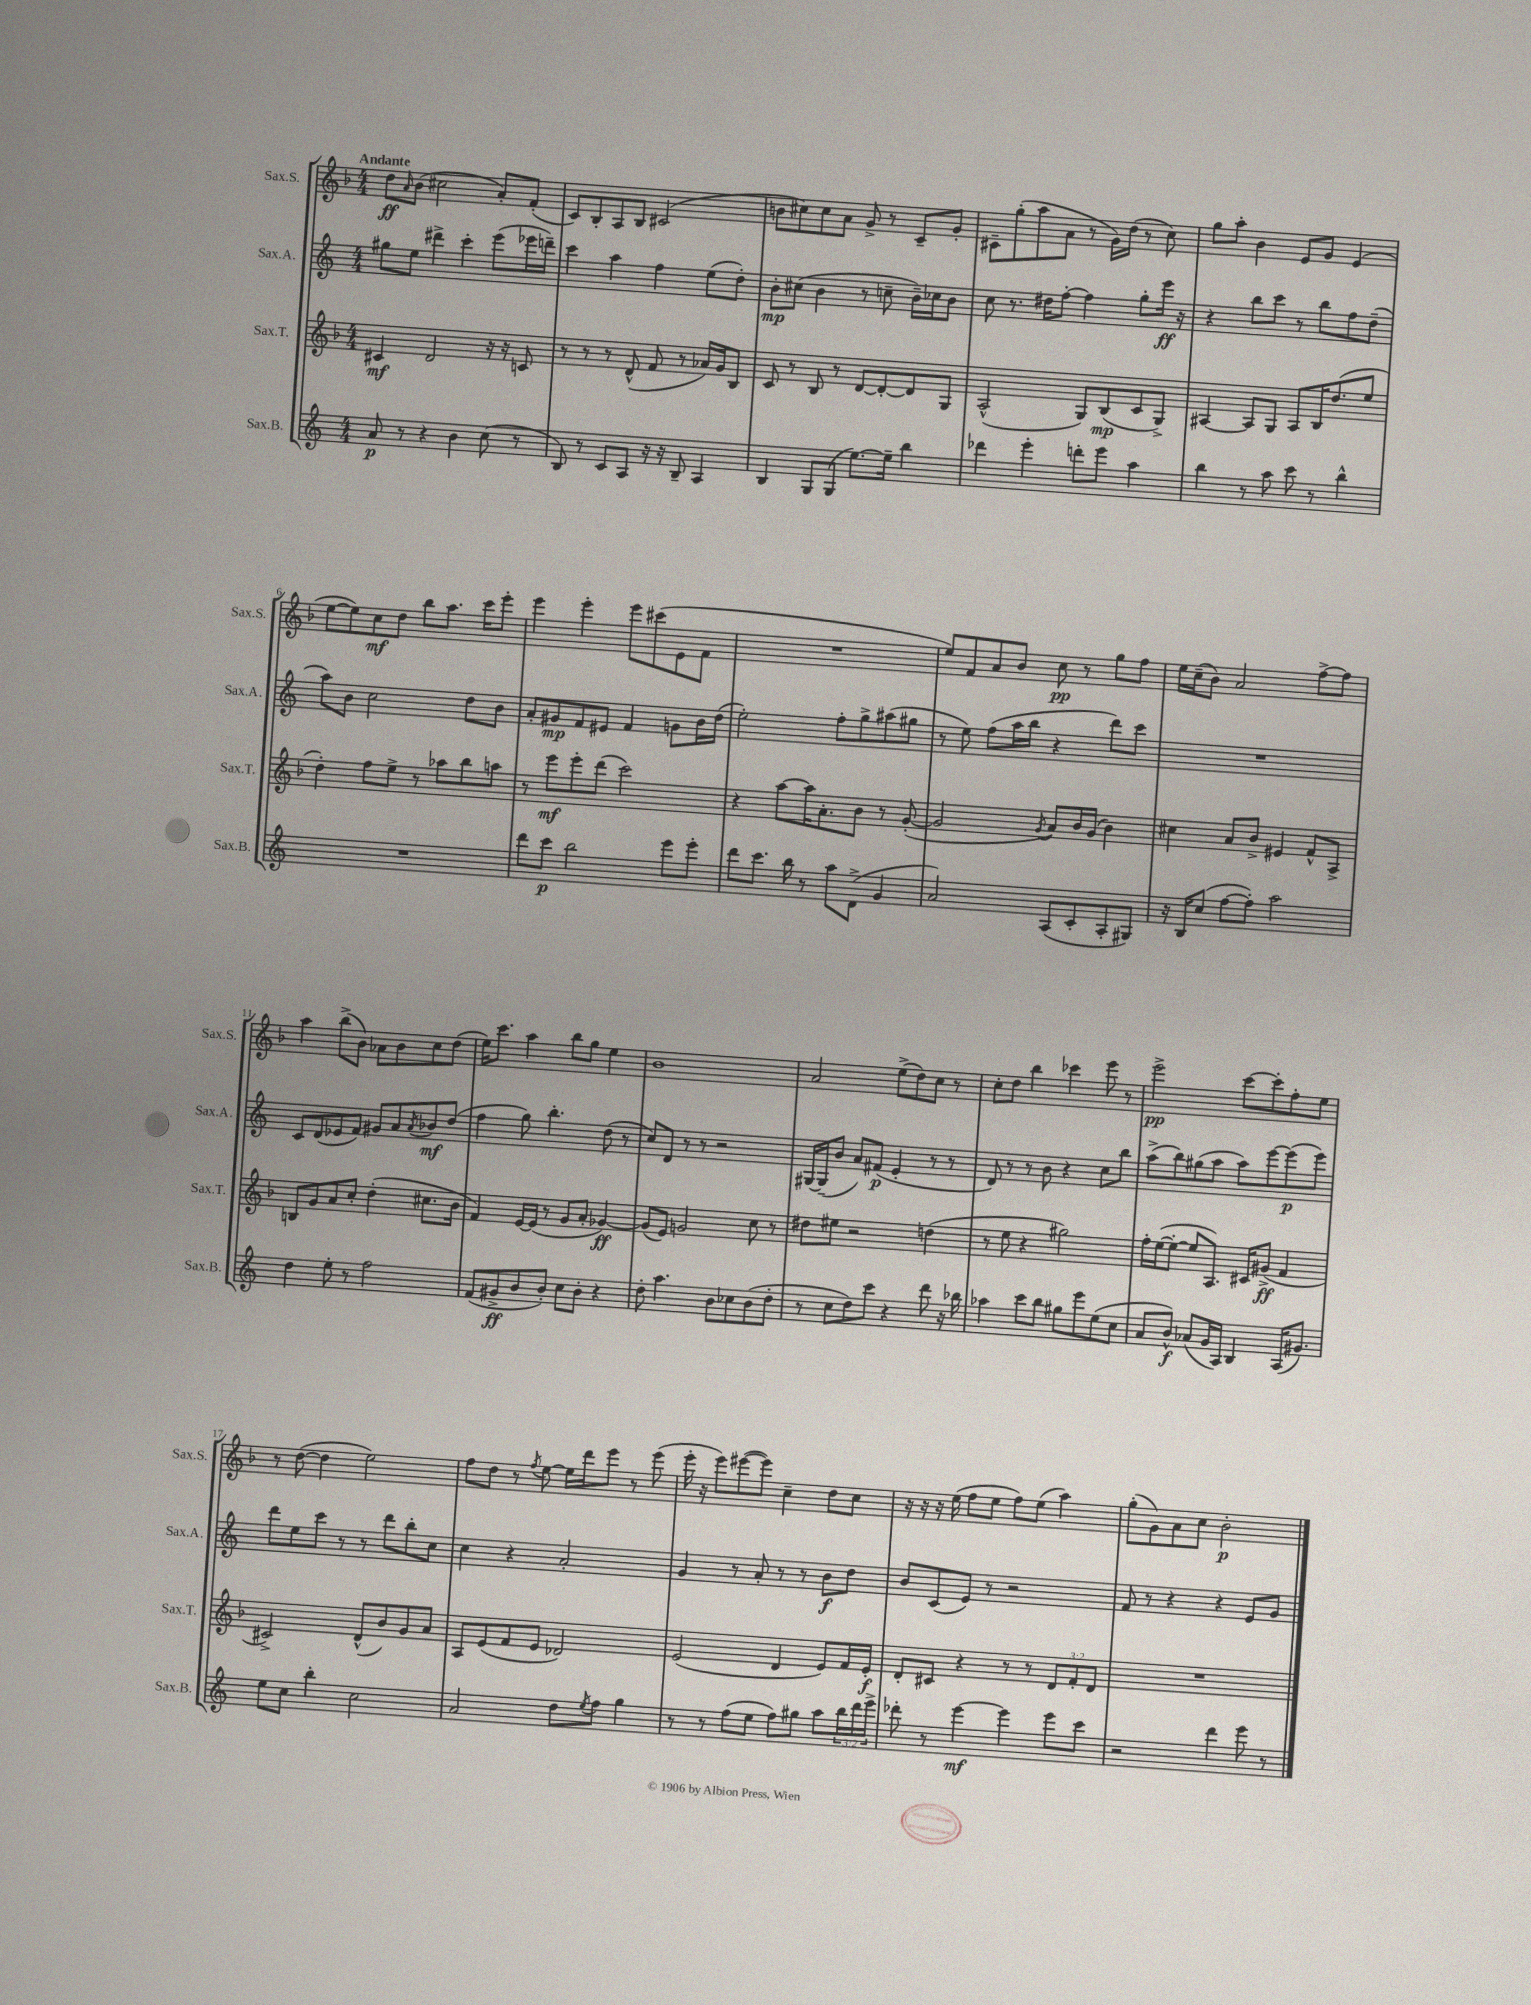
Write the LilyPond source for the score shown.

<<
\new StaffGroup <<
\new Staff = "s0" \with { instrumentName = "Sax.S." shortInstrumentName = "Sax.S." } {
    \clef treble \key f \major \numericTimeSignature \time 4/4 \tempo "Andante"
    d''8\ff \grace { a'16 } bes'8( cis''2 a'8-.) f'8-.( |
    c'8) bes8-. a8 bes8 cis'2( |
    b'8 cis''8) cis''8 a'8 g'8-> r8 c'8-- g'8-. |
    cis'8-- g''8-.( a''8 a'8 r8 g'16) d''16( r8 c''8) |
    g''8 a''8-. bes'4 e'8 g'8 e'4( |
    e''8~ e''8) c''8\mf d''8 bes''8 a''8. c'''16 e'''8-. |
    e'''4 e'''4-. e'''8 cis'''8( e'8 f'8 |
    R1 |
    e''8) f'8 a'8 bes'8 c''8\pp r8 g''8 f''8 |
    e''16 c''16--( bes'8) a'2 f''8~-> f''8 |
    a''4 bes''8->( bes'8) aes'8 bes'8 c''8 d''8( |
    e''16) c'''8. a''4 bes''8 g''8 e''4 |
    bes'1 |
    a'2 e''8->( d''8) c''8 r8 |
    c''8-. d''8 bes''4 ces'''4 e'''8 r8 |
    e'''2->\pp c'''8~ c'''8-. f''8-. e''8 |
    r8 d''8~( d''4 e''2) |
    f''8 d''8 r8 \acciaccatura { f''8 } e''8~ e''16 d'''16 e'''8 r8 e'''8( |
    e'''16-. r16 e'''8) eis'''8~( eis'''8) c''4-- d''8 c''8 |
    r16 r16 r16 e''16( f''8 e''8 f''8) e''8( a''4) |
    g''8-.( g'8) a'8 c''8 bes'2-.\p \bar "|." |
}
\new Staff = "s1" \with { instrumentName = "Sax.A." shortInstrumentName = "Sax.A." } {
    \clef treble \key c \major \numericTimeSignature \time 4/4
    gis''8 e''8 dis'''4-> c'''4-. e'''8( ees'''16 d'''16--) |
    c'''4 a''4 f''4 e''8( d''8-.) |
    b'8-.\mp cis''8( b'4 r8 c''8-- b'16--) ces''16 b'8 |
    c''8 r8. dis''16 f''8~-. f''4 g''8-. e'''16\ff r16 |
    r4 b''8 c'''8 r8 b''8 f''8 d''8--( |
    a''8) b'8 c''2 d''8 b'8 |
    a'8-. gis'8\mp f'8 eis'8 f'4 g'8 b'16 d''16( |
    e''2-.) f''8-. g''8-> ais''8( gis''8 |
    r8 e''8) f''8( a''16 b''16 r4 d'''8) c'''8 |
    R1 |
    c'8 d'8( ees'8 f'8) gis'8 a'8 \acciaccatura { a'8 } bes'8\mf d''8( |
    f''4 g''8) b''4.-. d''8( r8 |
    c''8) d'8 r8 r8 r2 |
    gis16~ gis16--( b'8 a'8) fis'8\p( e'4-. r8 r8 |
    d'8) r8 r8 b'8 r4 c''8 b''8 |
    a''8->( b''8) gis''8( a''8 a''8) e'''8~ e'''8\p( e'''8) |
    d'''8 e''8 c'''8 r8 r8 d'''8 b''8-. c''8 |
    c''4 r4 a'2-. |
    g'4 r8 a'8-. r8 r8 b'8\f d''8 |
    b'8 c'8( e'8) r8 r2 |
    f'8 r8 r4 r4 e'8 g'8 \bar "|." |
}
\new Staff = "s2" \with { instrumentName = "Sax.T." shortInstrumentName = "Sax.T." } {
    \clef treble \key f \major \numericTimeSignature \time 4/4 \override Staff.TupletNumber.text = #tuplet-number::calc-fraction-text
    cis'4\mf d'2 r16 r16 c'8 |
    r8 r8 r8 d'8-^( f'8 r8 aes'16) g'16 bes8 |
    c'8 r8 bes8 r8 d'8~ d'8~-. d'8 g8 |
    a2-^( g8) bes8\mp( c'8 g8->) |
    ais4~ ais8 g8 ais8 bes16 d''8.( e''8 |
    d''4-.) f''8 e''8-> r8 aes''8 bes''8 a''8 |
    r8 e'''8\mf e'''8-. d'''8( c'''2) |
    r4 a''8~ a''16 a'8.-. bes'8 r8 g'8~-.( |
    g'2 \acciaccatura { g'8 } a'8) bes'16 g'16( bes'4) |
    cis''4 a'8 bes'8-> eis'4 f'8-^ a8-> |
    b8 g'8 a'8 c''8-. d''4-.( cis''8. bes'16 |
    f'4) e'16~ e'16( r8 g'8 a'8-. ges'4~\ff) |
    ges'8( e'8) g'2 c''8 r8 |
    dis''8 eis''8 r2 d''4( |
    r8 e''8 r4 gis''2) |
    f''16-. e''16~( e''8~-. e''8 a8.) cis'16 gis'8->\ff( f'4 |
    cis'2->) d'8-^( bes'8) g'8 a'8 |
    a8 e'8( f'8 e'8 des'2) |
    e'2( d'4 e'8) f'16 e'16-.\f |
    d'8-. cis'8 r4 r8 r8 \tuplet 3/2 { d'8 f'8-. d'8 } |
    R1 \bar "|." |
}
\new Staff = "s3" \with { instrumentName = "Sax.B." shortInstrumentName = "Sax.B." } {
    \clef treble \key c \major \numericTimeSignature \time 4/4 \override Staff.TupletNumber.text = #tuplet-number::calc-fraction-text
    a'8\p r8 r4 b'4 c''8( r8 |
    b8) r8 c'8 a8 r16 r16 b8-- a4 |
    b4 g8 g8( e''8.~) e''16-- b''4 |
    des'''4 e'''4-. d'''8-. e'''8 a''4 |
    b''4 r8 a''8 c'''8 r8 b''4-^ |
    R1 |
    d'''8 c'''8\p b''2 e'''8 e'''8-. |
    d'''8 c'''8. b''16 r8 a''8 d'8->( g'4 |
    a'2) a8( c'8-. a8-. gis8) |
    r16 b16 c''8( f''8~ f''8-.) a''2 |
    d''4 e''8-. r8 f''2 |
    f'8( gis'8->\ff b'8 b'8-.) c''8 b'8-. r4 |
    d''8-. a''4. b'8 ces''8 b'8( d''8-. |
    r8 c''8 d''8) c'''8 r4 d'''8 r16 bes''16 |
    aes''4 c'''8 b''8 gis''8 e'''8 e''8( c''8 |
    a'8 b'8-^\f) aes'8( g'16 a16) b4 a16( gis'8.) |
    e''8 c''8 b''4-. c''2 |
    a'2 d''8 \acciaccatura { e''8 } f''8 g''4 |
    r8 r8 f''8( e''8 f''8) gis''8 a''8 \tuplet 3/2 { b''16 d'''16 e'''16-> } |
    des'''8-. r8 e'''4~\mf e'''4 e'''8 c'''8 |
    r2 d'''4 e'''8 r8 \bar "|." |
}
>>
>>
